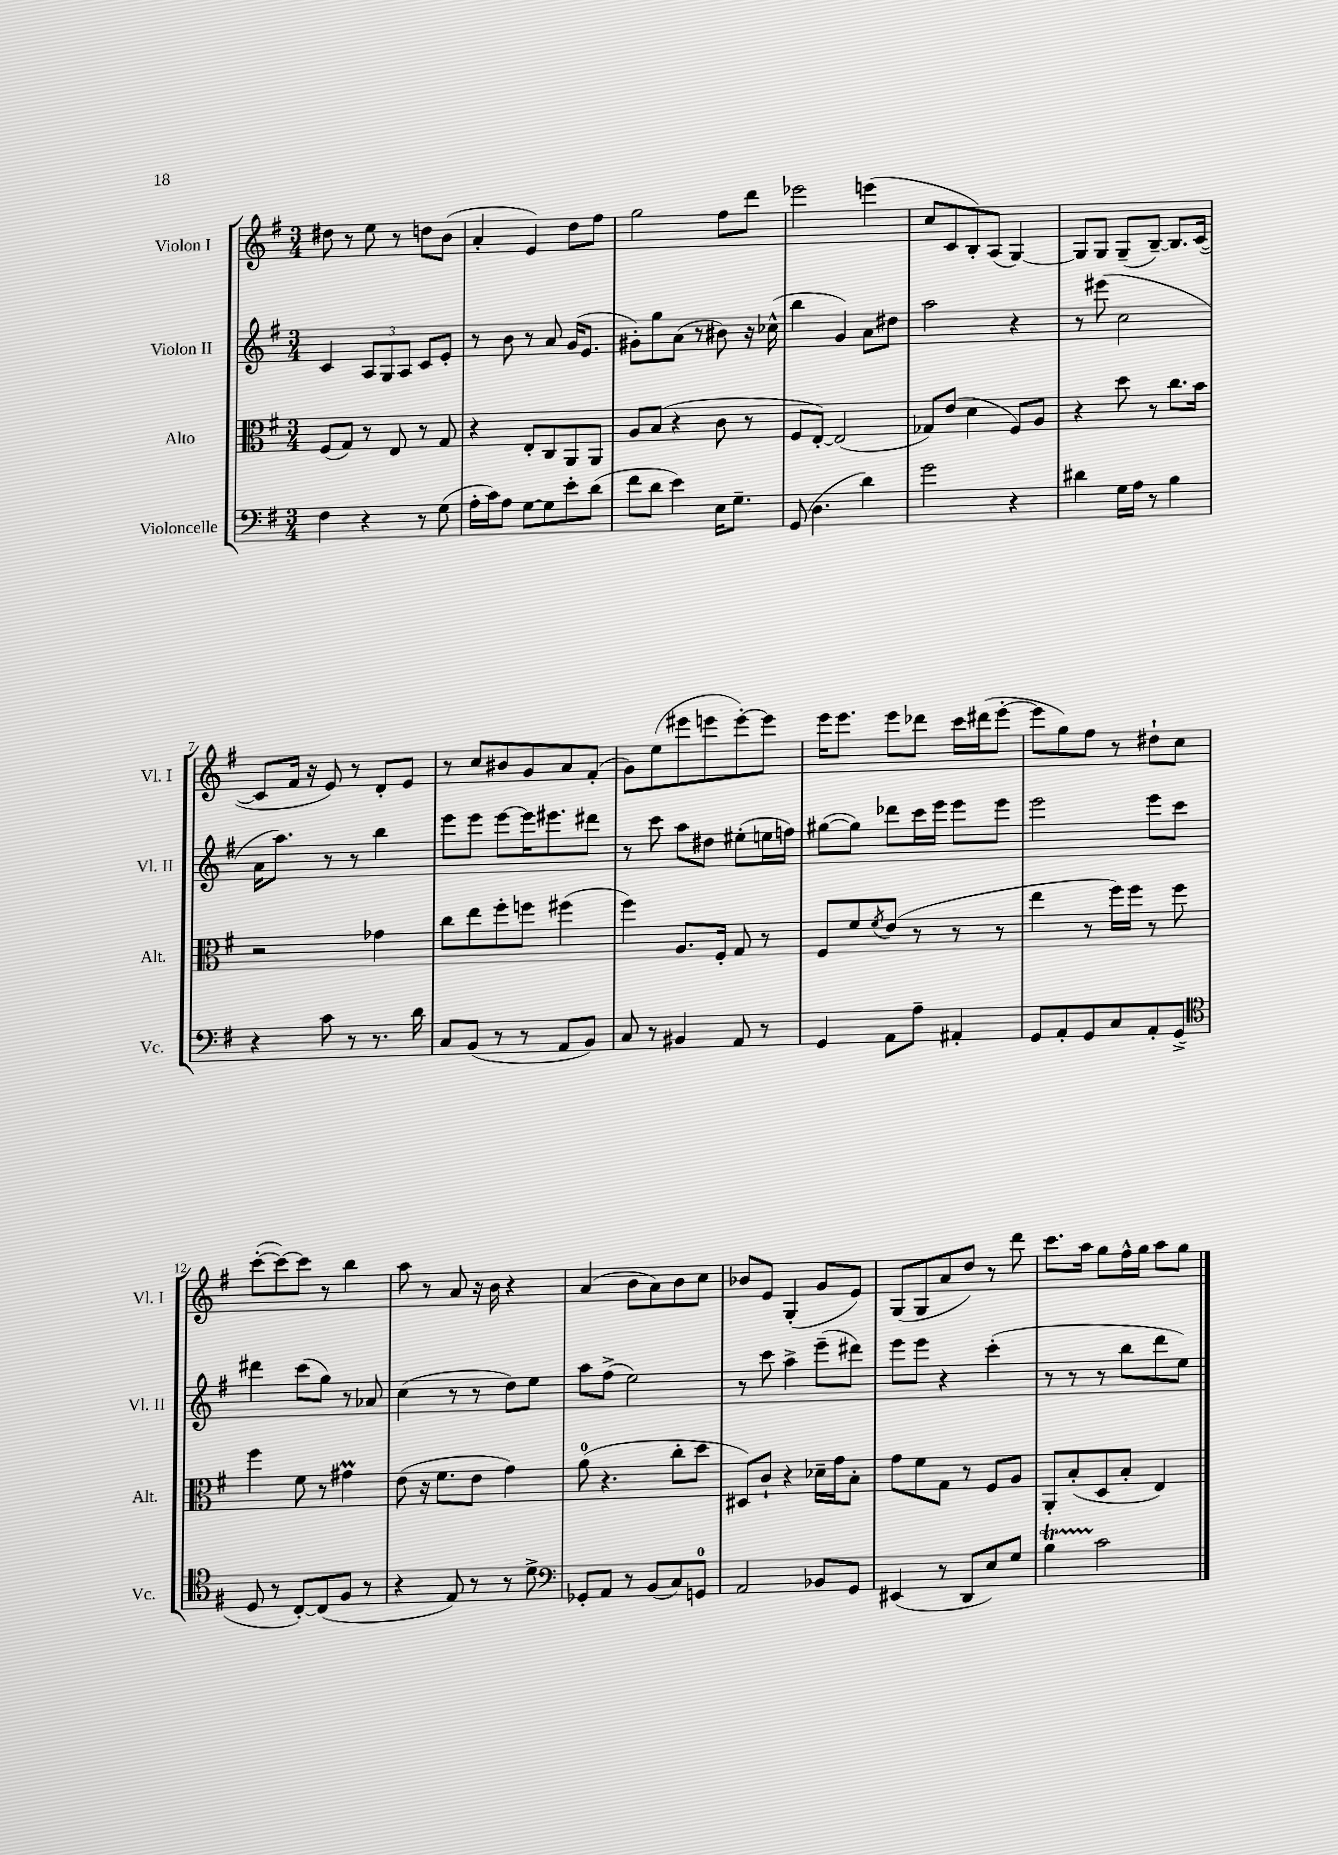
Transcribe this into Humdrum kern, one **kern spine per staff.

**kern	**kern	**kern	**kern
*staff4	*staff3	*staff2	*staff1
*clefF4	*clefC3	*clefG2	*clefG2
*k[f#]	*k[f#]	*k[f#]	*k[f#]
*M3/4	*M3/4	*M3/4	*M3/4
4F#	(8F#	4c	8dd#
.	8G)	.	8r
4r	8r	12A	8ee
.	.	12G	.
.	8E	.	8r
.	.	12A	.
8r	8r	8c	8dd
(8G	8G	8e'	(8b
=	=	=	=
16A'	4r	8r	4a'
16c)	.	.	.
8A	.	8b	.
[8G	8E'	8r	4e)
8G]	8C	8a	.
8e'	8AA	(16g	8dd
.	.	8.e	.
(8d	8AA	.	8ff#
=	=	=	=
8f#	8A	8g#')	2gg
8d	(8B	8gg	.
4e)	4r	(8a	.
.	.	8r	.
16E	8c	8b#)	8ff#
8.G~	.	.	.
.	8r	16r	8ddd
.	.	(16cc-^^	.
=	=	=	=
(8GG	8F#	4bb	2eee-
4.D	[8E')	.	.
.	(2E]	4g)	.
4d)	.	8a	(4eee
.	.	8dd#	.
=	=	=	=
2g	8G-)	2aa	8cc
.	(8e	.	8c
.	4d	.	8B')
.	.	.	(8A
4r	8F#)	4r	[4G)
.	8A	.	.
=	=	=	=
4d#	4r	8r	8G]
.	.	(8eee#	8G
16G	8dd	2cc	(8G~
16A	.	.	.
8r	8r	.	[8B~)
4B	8.cc	.	8.B]
.	16b	.	([16c
=	=	=	=
4r	2r	16a	8c]
.	.	8.aa)	.
.	.	.	16f#
.	.	.	16r
8c	.	8r	8e)
8r	.	8r	8r
8.r	4g-	4bb	8d'
.	.	.	8e
16d	.	.	.
=	=	=	=
8C	8cc	8eee	8r
(8BB	8ee	8eee	8cc
8r	8ff#'	[8eee	8b#
8r	8ff	16eee]	8g
.	.	8.eee#	.
8AA	(4ff#	.	8a
8BB)	.	8ddd#	(8f#'
=	=	=	=
8C	4ff#)	8r	8g)
8r	.	8ccc	(8ee
4BB#	8.A	8aa	8eee#
.	.	8dd#	8eee
.	16F#'	.	.
8AA	8G	(8ee#'	[8eee')
8r	8r	16ee	8eee]
.	.	16ff)	.
=	=	=	=
4GG	8F#	([8gg#	16eee
.	.	.	8.eee
.	8f#	8gg#])	.
.	8qf#	.	.
8AA	(8e	8ddd-	8eee
8A~	8r	16ccc	8ddd-
.	.	16eee	.
4AA#'	8r	8eee	16ccc
.	.	.	(16ddd#
.	8r	8eee	[8eee'
=	=	=	=
8GG	4ee	2eee	8eee]
8AA'	.	.	8gg)
8GG	8r	.	8ff#
8C	16ff#)	.	8r
.	16ff#	.	.
8AA'	8r	8eee	8dd#`
(8GG^	8ff#	8ccc	8cc
=	=	=	=
*clefC4	*	*	*
8D	4ff#	4ddd#	([8ccc'
8r	.	.	8ccc_)
[8C')	8f#	(8ccc	8ccc]
(8C]	8r	8gg)	8r
8F#	4g#	8r	4bb
8r	.	8a-	.
=	=	=	=
4r	(8e	(4cc	8aa
.	16r	.	8r
.	8.f#	.	.
8E)	.	8r	8a
8r	8e	8r	16r
.	.	.	16b
8r	4g)	8dd)	4r
8d^	.	8ee	.
=	=	=	=
*clefF4	*	*	*
8GG-'	(8a	8aa	(4a
8AA	4.r	(8ff#^	.
8r	.	2ee)	8b
(8BB	.	.	8a)
8C)	8cc'	.	8b
8GG	8dd	.	8cc
=	=	=	=
2AA	8D#)	8r	8b-
.	8c`	8ccc	8e
.	4r	4aa^	(4G'
8BB-	16d-~	(8eee~	8g
.	16g	.	.
8GG	8B'	8ddd#)	8e)
=	=	=	=
(4EE#	8g	8eee	(8G
.	8f#	8eee	8G
8r	8G	4r	8a
8DD	8r	.	8dd)
8E)	8F#	(4ccc'	8r
8G	8A	.	8ddd
=	=	=	=
4B	8AA'	8r	8.ccc
.	(8B'	8r	.
.	.	.	16aa
2c	8D	8r	8gg
.	8B'	8bb	16ff#^^
.	.	.	16gg
.	4E)	8ddd	8aa
.	.	8ee)	8gg
==	==	==	==
*-	*-	*-	*-
